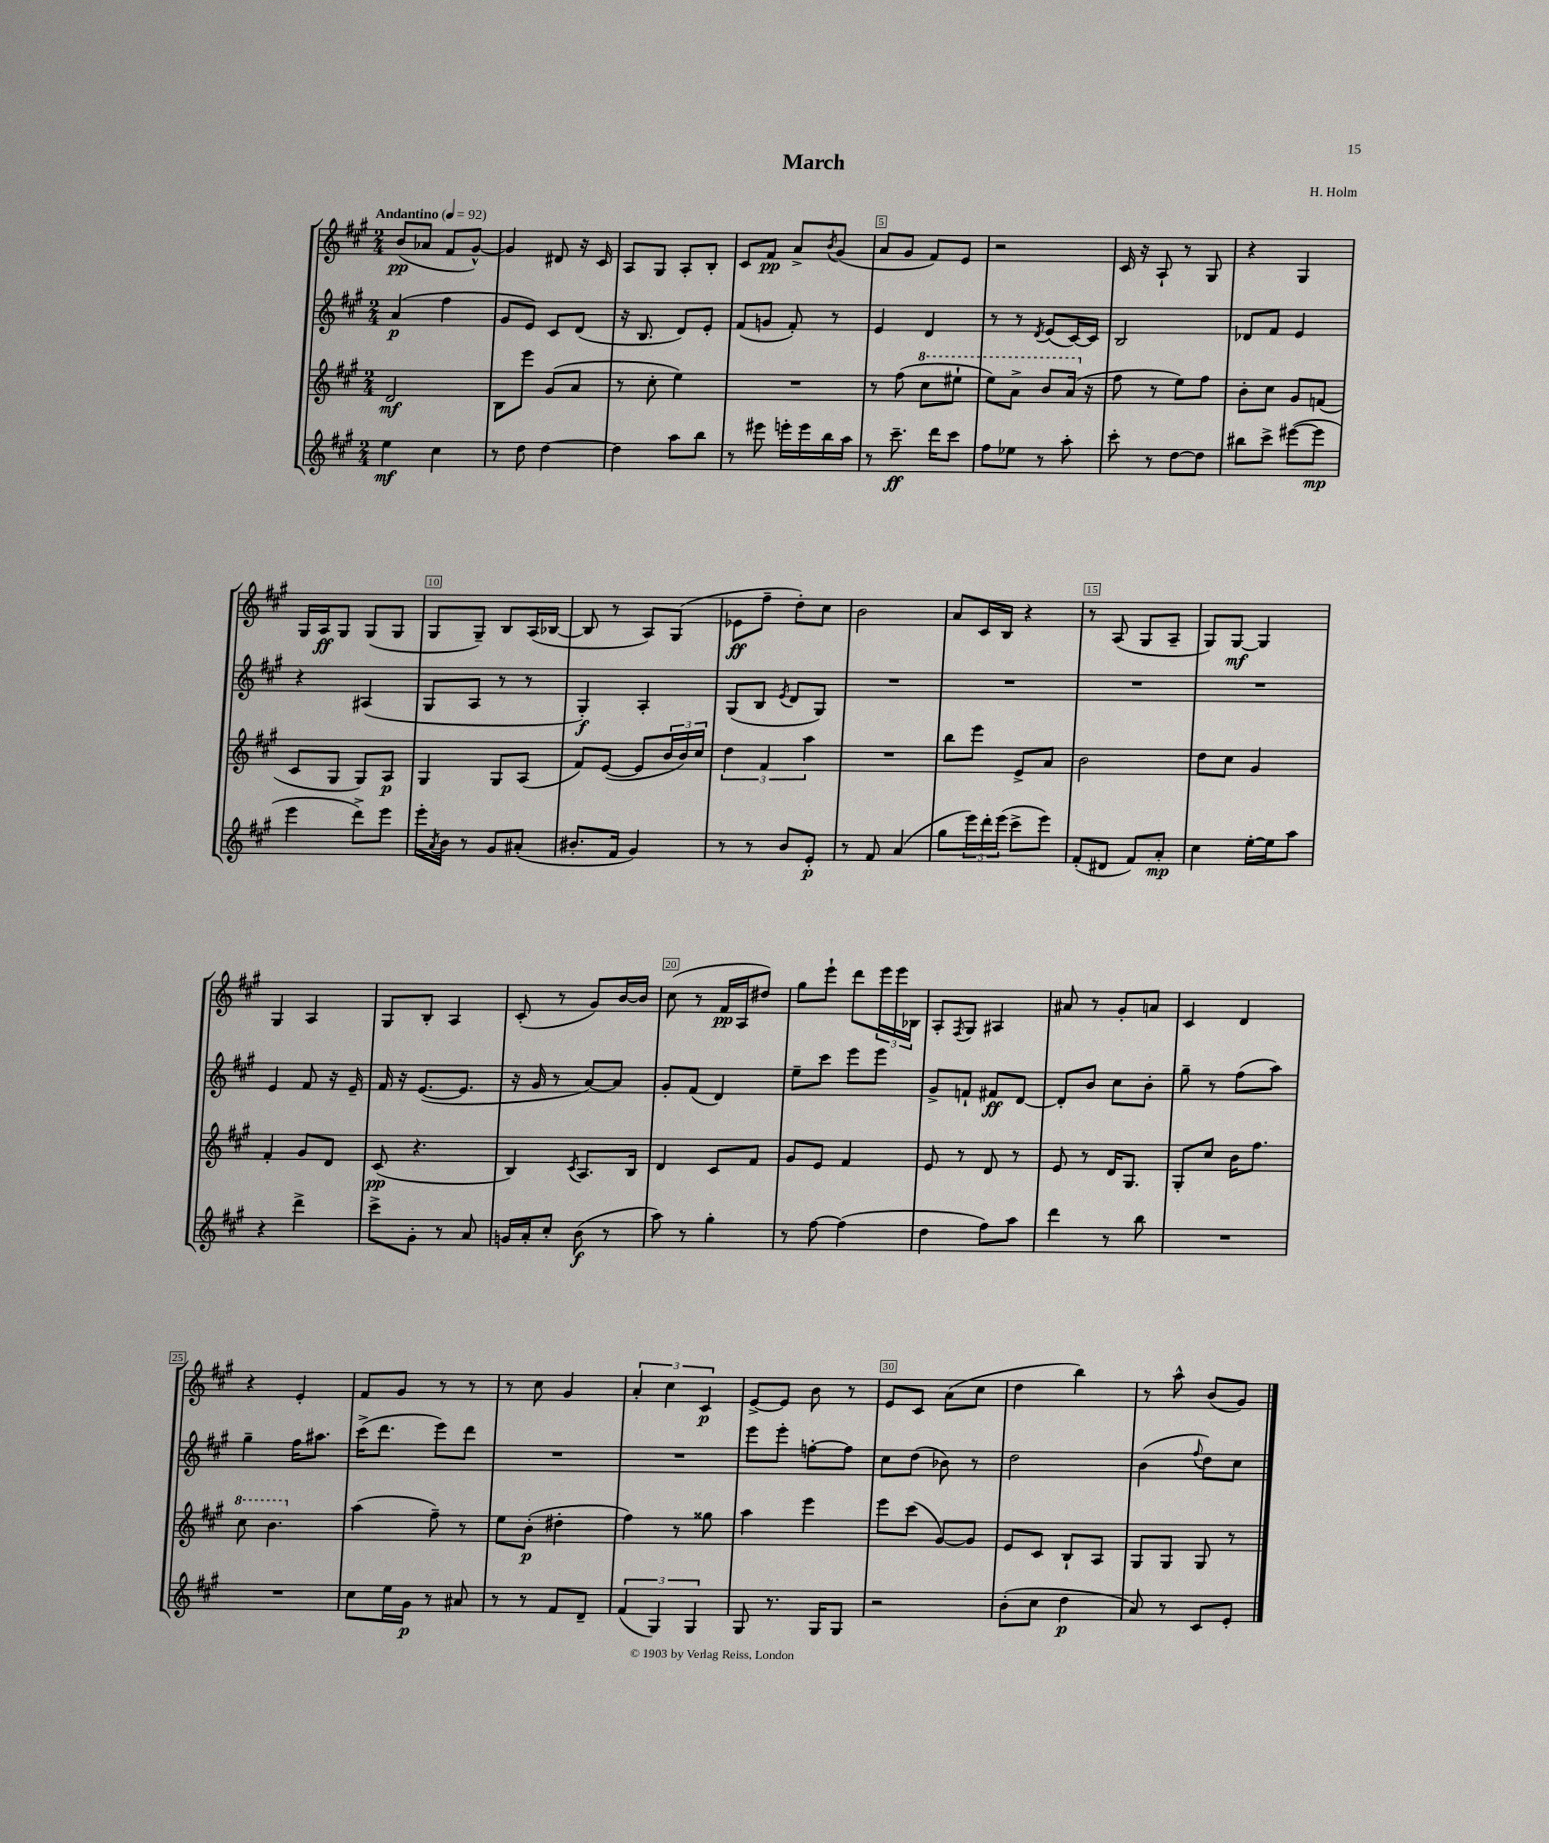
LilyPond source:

\header { title = "March" composer = "H. Holm" }
<<
\new StaffGroup <<
\new Staff = "s0" {
    \clef treble \key a \major \numericTimeSignature \time 2/4 \tempo "Andantino" 4 = 92
    b'8\pp( aes'8 fis'8 gis'8~-^) |
    gis'4 dis'8 r16 cis'16 |
    a8 gis8 a8-. b8-. |
    cis'8 fis'8\pp a'8-> \acciaccatura { b'8 } gis'8( |
    a'8 gis'8 fis'8) e'8 |
    r2 |
    cis'16 r16 a8-! r8 gis8 |
    r4 gis4 |
    gis16 a16\ff gis8 gis8( gis8 |
    gis8 gis8--) b8 a16( bes16~ |
    bes8 r8 a8) gis8( |
    ees'8\ff fis''8-- d''8-.) cis''8 |
    b'2 |
    a'8 cis'16 b16 r4 |
    r8 a8( gis8 a8-- |
    gis8) gis8~\mf gis4 |
    gis4 a4 |
    gis8 b8-. a4 |
    cis'8-.( r8 gis'8) b'16~ b'16 |
    cis''8( r8 fis'16\pp a16 dis''8) |
    gis''8 e'''8-! d'''8 \tuplet 3/2 { e'''16 e'''16 bes16 } |
    a8-. \acciaccatura { fis8 } gis8 ais4 |
    ais'8 r8 gis'8-. a'8 |
    cis'4 d'4 |
    r4 e'4-. |
    fis'8 gis'8 r8 r8 |
    r8 cis''8 gis'4 |
    \tuplet 3/2 { a'4-. cis''4 cis'4\p } |
    e'8~-> e'8 b'8 r8 |
    e'8 cis'8 a'8( cis''8 |
    d''4 b''4) |
    r8 a''8-^ b'8( gis'8) \bar "|." |
}
\new Staff = "s1" {
    \clef treble \key a \major \numericTimeSignature \time 2/4
    a'4\p( fis''4 |
    gis'8 e'8) cis'8 d'8( |
    r16 b8. d'8) e'8-. |
    fis'8( g'8 fis'8-.) r8 |
    e'4 d'4 |
    r8 r8 \acciaccatura { d'8 } e'8( cis'16~) cis'16 |
    b2 |
    des'8 fis'8 e'4 |
    r4 ais4( |
    gis8 a8 r8 r8 |
    gis4-.\f) a4-. |
    gis8( b8 \acciaccatura { e'8 } d'8 gis8) |
    R2 |
    R2 |
    R2 |
    R2 |
    e'4 fis'8 r16 e'16-- |
    fis'16 r16 e'8.~( e'8. |
    r16 gis'16 r8 a'8~) a'8 |
    gis'8-. fis'8( d'4) |
    e''8-- cis'''8 e'''8 e'''8 |
    gis'8-> f'8-! fis'8\ff d'8~ |
    d'8-. b'8 cis''8 b'8-. |
    gis''8-- r8 fis''8( a''8) |
    gis''4-- fis''16 ais''8. |
    cis'''16->( d'''8. e'''8) d'''8 |
    R2 |
    R2 |
    e'''8 e'''8-. f''8~-. f''8 |
    cis''8 d''8( bes'8) r8 |
    d''2 |
    b'4( \appoggiatura { fis''8 } d''8) cis''8 \bar "|." |
}
\new Staff = "s2" {
    \clef treble \key a \major \numericTimeSignature \time 2/4
    d'2\mf |
    b8 e'''8 gis'8( a'8 |
    r8 cis''8-. e''4) |
    R2 |
    r8 fis''8( \ottava #1 cis'''8 eis'''8-! |
    e'''8) a''8-> b''8 a''16( \ottava #0 r16 |
    fis''8 r8 e''8) fis''8 |
    b'8-. cis''8 gis'8 f'8( |
    cis'8 gis8 gis8) a8\p |
    gis4 gis8 a8( |
    fis'8) e'8~( e'8 \tuplet 3/2 { b'16 b'16) cis''16 } |
    \tuplet 3/2 { d''4 fis'4 a''4 } |
    R2 |
    b''8 e'''8 e'8-> a'8 |
    b'2 |
    d''8 cis''8 gis'4 |
    fis'4-. gis'8 d'8 |
    cis'8\pp( r4. |
    b4) \acciaccatura { cis'8 } a8. b16 |
    d'4 cis'8 fis'8 |
    gis'8 e'8 fis'4 |
    e'8 r8 d'8 r8 |
    e'8 r8 d'16 gis8. |
    gis8-. cis''8 b'16 fis''8. |
    \ottava #1 cis'''8 b''4. \ottava #0 |
    a''4( fis''8--) r8 |
    e''8 b'8-.\p( dis''4-. |
    fis''4) r8 gisis''8 |
    a''4 e'''4 |
    e'''8 cis'''8( gis'8~) gis'8 |
    e'8 cis'8 b8-! a8 |
    gis8 gis8 gis8 r8 \bar "|." |
}
\new Staff = "s3" {
    \clef treble \key a \major \numericTimeSignature \time 2/4
    e''4\mf cis''4 |
    r8 d''8 d''4~ |
    d''4 a''8 b''8 |
    r8 eis'''8 e'''16-. e'''16 b''16 a''16 |
    r8 cis'''8.--\ff d'''16 cis'''8 |
    fis''8 ees''8 r8 a''8-. |
    cis'''8-. r8 d''8~ d''8 |
    bis''8 cis'''8-> eis'''8~( eis'''8\mp |
    e'''4 d'''8->) e'''8 |
    e'''16-. \acciaccatura { a'8 } b'16 r8 gis'8 ais'8-.( |
    bis'8.-. fis'16 gis'4) |
    r8 r8 b'8 e'8-.\p |
    r8 fis'8 a'4( |
    gis''8 \tuplet 3/2 { e'''16) d'''16-. e'''16( } cis'''8-> e'''8) |
    fis'8-.( dis'8 fis'8) a'8-.\mp |
    cis''4 e''16~-. e''16 a''8 |
    r4 d'''4-> |
    cis'''8-> gis'8-. r8 a'8 |
    g'16 a'16-. cis''8-. b'8\f( r8 |
    a''8) r8 gis''4-. |
    r8 fis''8~ fis''4( |
    d''4 fis''8) a''8 |
    d'''4 r8 b''8 |
    R2 |
    R2 |
    cis''8 e''16 gis'16\p r8 ais'8 |
    r8 r8 fis'8 d'8-- |
    \tuplet 3/2 { fis'4( gis4) gis4 } |
    gis8 r8. gis16 gis8 |
    r2 |
    b'8-.( cis''8 d''4\p |
    a'8) r8 cis'8 e'8-. \bar "|." |
}
>>
>>
\layout { \context { \Score \override BarNumber.break-visibility = ##(#f #t #t) barNumberVisibility = #(every-nth-bar-number-visible 5) \override BarNumber.stencil = #(make-stencil-boxer 0.1 0.3 ly:text-interface::print) } }
